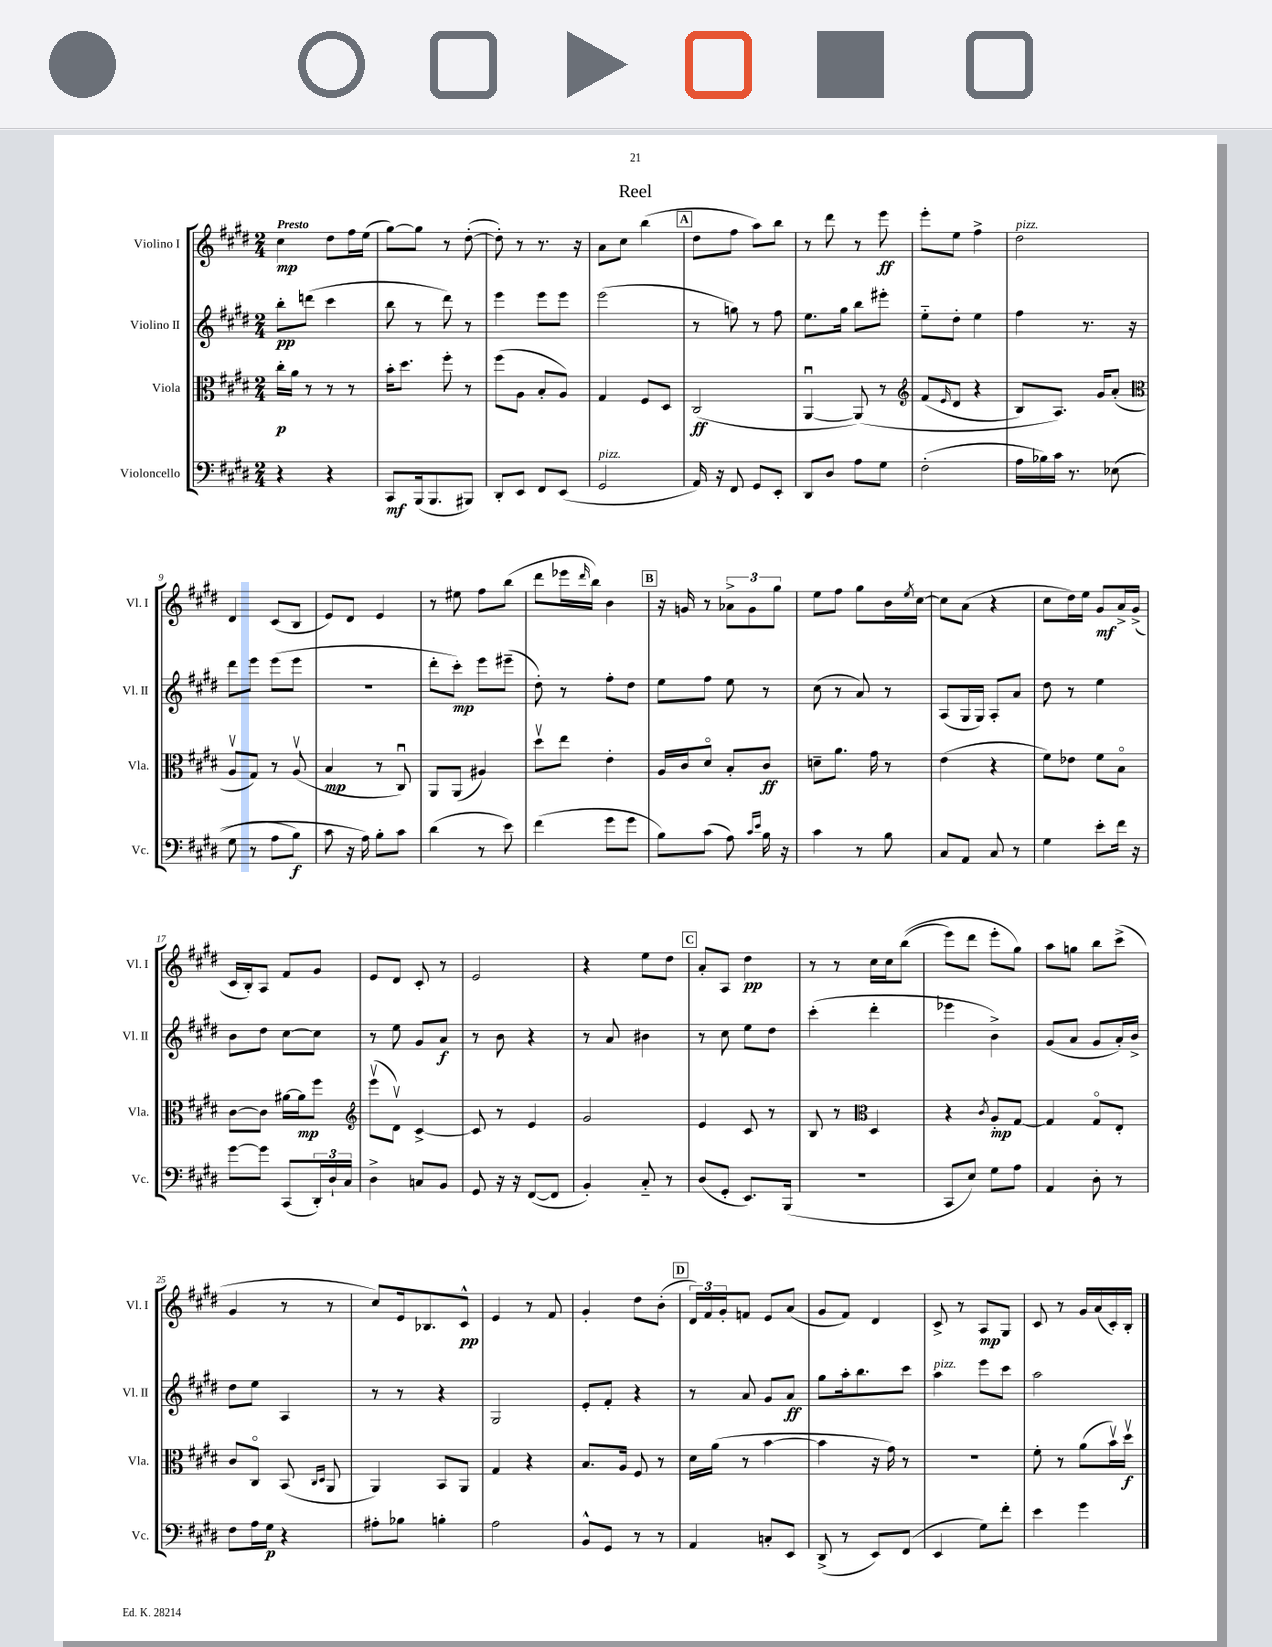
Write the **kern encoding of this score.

**kern	**dynam	**kern	**dynam	**kern	**dynam	**kern	**dynam
*part4	*part4	*part3	*part3	*part2	*part2	*part1	*part1
*staff4	*staff4	*staff3	*staff3	*staff2	*staff2	*staff1	*staff1
*I"Violoncello	*	*I"Viola	*	*I"Violino II	*	*I"Violino I	*
*I'Vc.	*	*I'Vla.	*	*I'Vl. II	*	*I'Vl. I	*
*clefF4	*	*clefC3	*	*clefG2	*	*clefG2	*
*k[f#c#g#d#]	*	*k[f#c#g#d#]	*	*k[f#c#g#d#]	*	*k[f#c#g#d#]	*
*M2/4	*	*M2/4	*	*M2/4	*	*M2/4	*
=1	=1	=1	=1	=1	=1	=1	=1
!	!	!	!	!	!	!LO:TX:a:B:t=Presto	!
4r	.	16cc#'\LL	p	8bb'\L	pp	4cc#\	mp
.	.	16a\JJ	.	.	.	.	.
.	.	8r	.	(8dddn\J	.	.	.
4r	.	8r	.	4ccc#\	.	8dd#\L	.
.	.	8r	.	.	.	16ff#\L	.
.	.	.	.	.	.	(16ee\JJ	.
=2	=2	=2	=2	=2	=2	=2	=2
8CC#/L	mf	16b'\KL	.	8bb\	.	[8gg#\L)	.
.	.	8.dd#\J	.	.	.	.	.
(16BBB/k	.	.	.	8r	.	8gg#\J]	.
8.BBB/	.	.	.	.	.	.	.
.	.	8ff#'\	.	8ddd#\)	.	8r	.
8BBB#X/J)	.	8r	.	8r	.	([8dd#'\	.
=3	=3	=3	=3	=3	=3	=3	=3
8DD#'/L	.	(8ff#\L	.	4eee\	.	8dd#'\])	.
8EE/J	.	8A\J	.	.	.	8r	.
8FF#/L	.	8B'/L	.	8eee\L	.	8.r	.
(8EE/J	.	8A/J)	.	8eee\J	.	.	.
.	.	.	.	.	.	16r	.
=4	=4	=4	=4	=4	=4	=4	=4
!LO:TX:a:i:t=pizz.	!	!	!	!	!	!	!
2GG#/	.	4G#/	.	(2eee\	.	8a\L	.
.	.	.	.	.	.	8cc#\J	.
.	.	8F#/L	.	.	.	(4bb\	.
.	.	8D#/J	.	.	.	.	.
!!LO:REH:place=s1:t=A
=5	=5	=5	=5	=5	=5	=5	=5
16AA/)	.	(2C#/	ff	8r	.	8dd#\L	.
16r	.	.	.	.	.	.	.
8FF#/	.	.	.	8ggn\)	.	8ff#\J	.
8GG#/L	.	.	.	8r	.	8aa\L)	.
8EE'/J	.	.	.	8ff#\	.	8bb\J	.
=6	=6	=6	=6	=6	=6	=6	=6
8DD#/L	.	[4AAu/	.	8.ee\L	.	8r	.
8D#/J	.	.	.	.	.	8ddd#\	.
.	.	.	.	16gg#\Jk	.	.	.
8A\L	.	(8AA/])	.	8bb\L	.	8r	.
8G#\J	.	8r	.	8eee#X'\J	.	8eee\	ff
=7	=7	=7	=7	=7	=7	=7	=7
*	*	*clefG2	*	*	*	*	*
(2F#'\	.	(8f#/L	.	8ee\L	.	8eee'\L	.
.	.	16qqe/	.	.	.	.	.
.	.	8d#/J	.	8dd#'\J	.	8ee\J	.
.	.	4r	.	4ee\	.	4ff#^\	.
=8	=8	=8	=8	=8	=8	=8	=8
!	!	!	!	!	!	!LO:TX:a:i:t=pizz.	!
16A\LL	.	8B/L)	.	4ff#\	.	2dd#\	.
16B-X\)	.	.	.	.	.	.	.
16c#\JJ	.	8.A/J)	.	.	.	.	.
8.r	.	.	.	.	.	.	.
.	.	.	.	8.r	.	.	.
.	.	16g#/KL	.	.	.	.	.
((8E-X\	.	(8a'/J	.	.	.	.	.
.	.	.	.	16r	.	.	.
!!LO:LB:g=z
=9	=9	=9	=9	=9	=9	=9	=9
*	*	*clefC3	*	*	*	*	*
8G#\	.	8Av/L	.	8ddd#\L	.	4d#/	.
8r	.	8G#/J)	.	8eee\J	.	.	.
8A\L	.	8r	.	(8eee\L	.	(8c#/L	.
8B\J)	f	(8Av/	.	8eee\J	.	8B/J	.
=10	=10	=10	=10	=10	=10	=10	=10
8c#\	.	4B/	mp	2r	.	8e/L)	.
16r	.	.	.	.	.	8d#/J	.
16A\)	.	.	.	.	.	.	.
8B'\L	.	8r	.	.	.	4e/	.
8c#\J	.	8C#u/)	.	.	.	.	.
=11	=11	=11	=11	=11	=11	=11	=11
(4d#\	.	8AA/L	.	8ddd#'\L	.	8r	.
.	.	(8AA/J	.	8ccc#'\J)	mp	8ee#X\	.
8r	.	4A#X/)	.	8eee\L	.	8ff#\L	.
8e\)	.	.	.	(8eee#X~\J	.	(8bb\J	.
=12	=12	=12	=12	=12	=12	=12	=12
(4f#\	.	8dd#v\L	.	8dd#'\)	.	8ddd#\L	.
.	.	8ee\J	.	8r	.	16eee-X\L	.
.	.	.	.	.	.	16qqddd#/	.
.	.	.	.	.	.	16bb\JJ)	.
8g#\L	.	4e'\	.	8ff#'\L	.	4b\	.
8g#\J	.	.	.	8dd#\J	.	.	.
!!LO:REH:place=s1:t=B
=13	=13	=13	=13	=13	=13	=13	=13
8B\L)	.	16A/LL	.	8ee\L	.	16r	.
.	.	16c#/J	.	.	.	16gn/	.
(8c#\J	.	8d#/J	.	8ff#\J	.	8r	.
8A\)	.	8B'/L	.	8ee\	.	12a-X^\L	.
.	.	.	.	.	.	12g\	.
16qqc#/LL	.	.	.	.	.	.	.
16qqe/JJ	.	.	.	.	.	.	.
16B\	.	8c#/J	ff	8r	.	.	.
.	.	.	.	.	.	12gg#\J	.
16r	.	.	.	.	.	.	.
=14	=14	=14	=14	=14	=14	=14	=14
4c#\	.	8dn~\L	.	(8cc#\	.	8ee\L	.
.	.	8.a\J	.	8r	.	8ff#\J	.
8r	.	.	.	8a/)	.	8gg#\L	.
.	.	16g#\	.	.	.	.	.
8B\	.	8r	.	8r	.	16b\L	.
.	.	.	.	.	.	8qee/	.
.	.	.	.	.	.	[16cc#\JJ	.
=15	=15	=15	=15	=15	=15	=15	=15
8C#/L	.	(4e\	.	(8A/L	.	8cc#\L]	.
8AA/J	.	.	.	16G#/L	.	(8a\J	.
.	.	.	.	16G#/JJ)	.	.	.
8C#/	.	4r	.	8A'/L	.	4r	.
8r	.	.	.	8a/J	.	.	.
=16	=16	=16	=16	=16	=16	=16	=16
4G#\	.	8f#\L)	.	8dd#\	.	8cc#\L	.
.	.	8e-X\J	.	8r	.	16dd#\L)	.
.	.	.	.	.	.	16ee\JJ	.
8e'\L	.	8f#\L	.	4ee\	.	8g#/L	mf
16f#\Jk	.	8B\J	.	.	.	16a^/L	.
16r	.	.	.	.	.	(16g#^/JJ	.
!!LO:LB:g=z
=17	=17	=17	=17	=17	=17	=17	=17
[8g#\L	.	[8c#\L	.	8b\L	.	16c#/LL	.
.	.	.	.	.	.	16B'/J)	.
8g#\J]	.	8c#\J]	.	8dd#\J	.	8A/J	.
(8CC#/L	.	[16a#X\LL	.	[8cc#\L	.	8f#/L	.
.	.	16a#\J]	mp	.	.	.	.
24DD#'/L)	.	8ff#\J	.	8cc#\J]	.	8g#/J	.
24D#`/	.	.	.	.	.	.	.
24C#/JJ	.	.	.	.	.	.	.
=18	=18	=18	=18	=18	=18	=18	=18
*	*	*clefG2	*	*	*	*	*
4D#^\	.	(8eeev\L	.	8r	.	8e/L	.
.	.	8d#v\J)	.	8ee\	.	8d#/J	.
8Cn/L	.	[4c#^/	.	8g#/L	.	8c#'/	.
8BB/J	.	.	.	8a/J	f	8r	.
=19	=19	=19	=19	=19	=19	=19	=19
8GG#/	.	8c#/]	.	8r	.	2e/	.
16r	.	8r	.	8b\	.	.	.
16r	.	.	.	.	.	.	.
([8FF#/L	.	4e/	.	4r	.	.	.
8FF#/J]	.	.	.	.	.	.	.
=20	=20	=20	=20	=20	=20	=20	=20
4BB'/)	.	2g#/	.	8r	.	4r	.
.	.	.	.	8a/	.	.	.
8C#/	.	.	.	4b#X\	.	8ee\L	.
8r	.	.	.	.	.	8dd#\J	.
!!LO:REH:place=s1:t=C
=21	=21	=21	=21	=21	=21	=21	=21
(8D#/L	.	4e/	.	8r	.	8a'/L	.
8GG#'/J	.	.	.	8cc#\	.	8A/J	.
8.EE/L)	.	8c#/	.	8ee\L	.	4dd#\	pp
.	.	8r	.	8dd#\J	.	.	.
(16BBB/Jk	.	.	.	.	.	.	.
=22	=22	=22	=22	=22	=22	=22	=22
2r	.	8B/	.	(4ccc#'\	.	8r	.
.	.	8r	.	.	.	8r	.
*	*	*clefC3	*	*	*	*	*
.	.	4D#/	.	4ddd#'\	.	16cc#\LL	.
.	.	.	.	.	.	16cc#\J	.
.	.	.	.	.	.	((8bb\J	.
=23	=23	=23	=23	=23	=23	=23	=23
8CC#/L	.	4r	.	4eee-X\	.	8eee\L)	.
8E/J)	.	.	.	.	.	8ddd#\J	.
.	.	8qc#/	.	.	.	.	.
8G#\L	.	8A'/L	mp	4b^\)	.	8eee'\L	.
8A\J	.	[8G#/J	.	.	.	8gg#\J)	.
=24	=24	=24	=24	=24	=24	=24	=24
4AA/	.	4G#/]	.	(8g#/L	.	8aa\L	.
.	.	.	.	8a/J	.	8ggn\J	.
8D#'\	.	8G#/L	.	8g#/L	.	8bb\L	.
8r	.	8E'/J	.	16a'/L)	.	(8ccc#^\J	.
.	.	.	.	16b^/JJ	.	.	.
!!LO:LB:g=z
=25	=25	=25	=25	=25	=25	=25	=25
8F#\L	.	8c#/L	.	8dd#\L	.	4g#/	.
16A\L	.	8C#/J	.	8ee\J	.	.	.
16G#\JJ	p	.	.	.	.	.	.
4r	.	(8BB/	.	4A/	.	8r	.
.	.	16qqC#/LL	.	.	.	.	.
.	.	16qqD#/JJ	.	.	.	.	.
.	.	8AA/	.	.	.	8r	.
=26	=26	=26	=26	=26	=26	=26	=26
8A#X'\L	.	4AA/)	.	8r	.	8cc#/L)	.
8B-X\J	.	.	.	8r	.	16e/k	.
.	.	.	.	.	.	8.B-X/	.
4Bn'\	.	8BB/L	.	4r	.	.	.
.	.	8AA/J	.	.	.	8c#^^/J	pp
=27	=27	=27	=27	=27	=27	=27	=27
2A\	.	4G#/	.	2G#/	.	4e/	.
.	.	4r	.	.	.	8r	.
.	.	.	.	.	.	8f#/	.
=28	=28	=28	=28	=28	=28	=28	=28
8BB^^/L	.	8.B/L	.	8e'/L	.	4g#'/	.
8GG#/J	.	.	.	8f#'/J	.	.	.
.	.	16A/Jk	.	.	.	.	.
8r	.	8F#/	.	4r	.	8dd#\L	.
8r	.	8r	.	.	.	(8b'\J	.
!!LO:REH:place=s1:t=D
=29	=29	=29	=29	=29	=29	=29	=29
4AA/	.	16d#\LL	.	8r	.	24d#/LL)	.
.	.	.	.	.	.	24f#/	.
.	.	(16a\JJ	.	.	.	.	.
.	.	.	.	.	.	24g#'/J	.
.	.	8r	.	8a/	.	8fn/J	.
8Cn'/L	.	[4b\	.	8g#/L	.	8e/L	.
8EE/J	.	.	.	8a/J	ff	(8a/J	.
=30	=30	=30	=30	=30	=30	=30	=30
(8DD#^/	.	4b\]	.	8gg#\L	.	8g#/L	.
8r	.	.	.	16aa'\k	.	8f#/J)	.
.	.	.	.	8.bb\	.	.	.
8EE/L)	.	16r	.	.	.	4d#/	.
.	.	16g#\)	.	.	.	.	.
(8FF#/J	.	8r	.	8ccc#\J	.	.	.
=31	=31	=31	=31	=31	=31	=31	=31
!	!	!	!	!LO:TX:a:i:t=pizz.	!	!	!
4EE/	.	2r	.	4aa\	.	8c#^/	.
.	.	.	.	.	.	8r	.
8G#\L)	.	.	.	8eee\L	.	8A/L	mp
8f#'\J	.	.	.	8ccc#\J	.	8G#/J	.
=32	=32	=32	=32	=32	=32	=32	=32
4e\	.	8f#'\	.	2aa\	.	8c#/	.
.	.	8r	.	.	.	8r	.
4g#\	.	(8a\L	.	.	.	16g#/LL	.
.	.	.	.	.	.	(16a/	.
.	.	16bv\L)	.	.	.	16c#'/)	.
.	.	16dd#v\JJ	f	.	.	16B'/JJ	.
==	==	==	==	==	==	==	==
*-	*-	*-	*-	*-	*-	*-	*-
